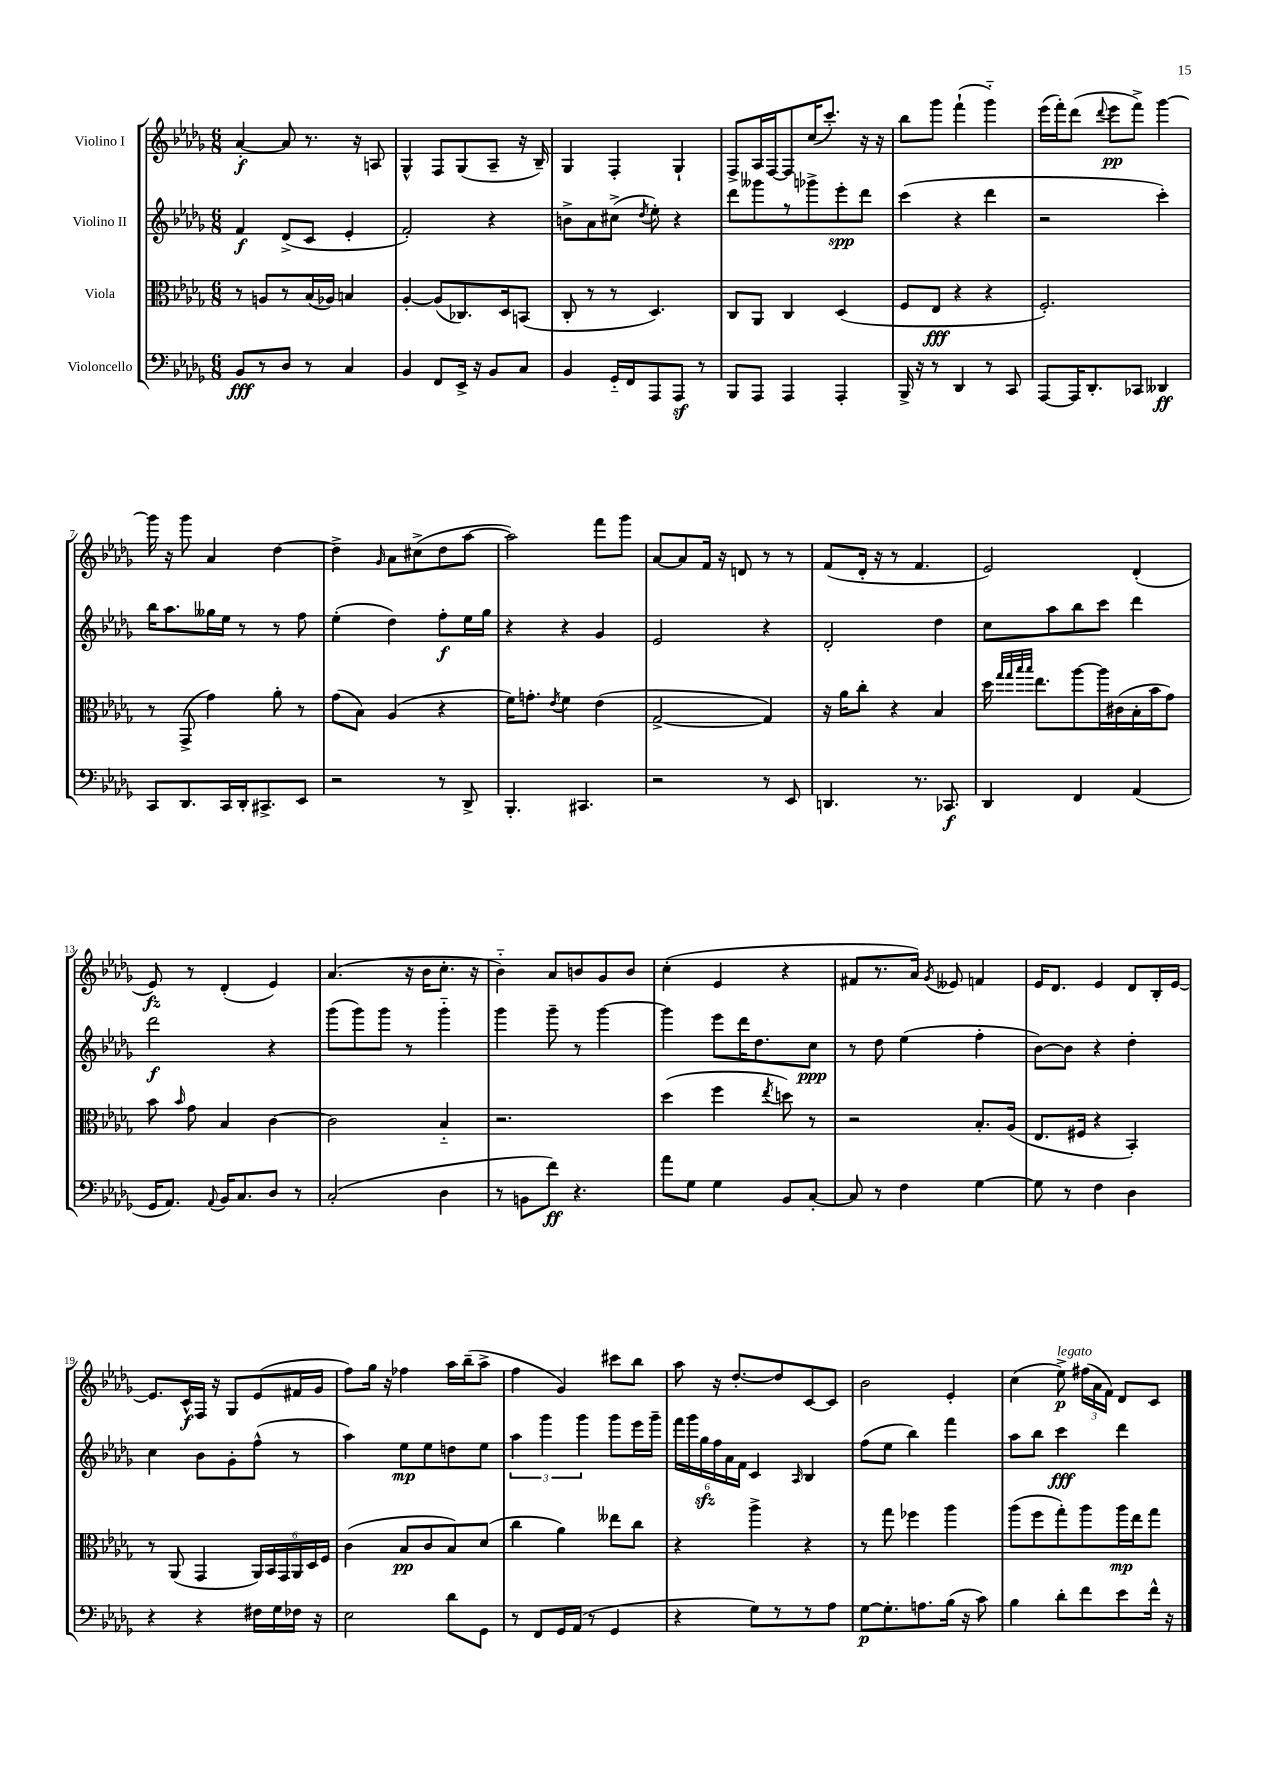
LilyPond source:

<<
\new StaffGroup <<
\new Staff = "s0" \with { instrumentName = "Violino I" } {
    \clef treble \key des \major \numericTimeSignature \time 6/8
    \autoBeamOff aes'4~-.\f aes'8 r8. r16 a8 |
    ges4-^ f8[ ges8( aes8]-- r16 bes16--) |
    ges4 f4-. ges4-! |
    f8[-> aes16 f16~ f8 c''16( c'''8.]-.) r16 r16 |
    bes''8[ ges'''8] f'''4-!( ges'''4-_) |
    ees'''16[( f'''16-.) des'''8]( \appoggiatura { des'''8 } ees'''8[\pp f'''8]->) ges'''4~ |
    ges'''16 r16 ges'''8 aes'4 des''4~ |
    des''4-> \grace { ges'16 } aes'8[ cis''8->( des''8 aes''8]~ |
    aes''2) f'''8[ ges'''8] |
    aes'8[~ aes'8 f'16] r16 d'8 r8 r8 |
    f'8[( des'16]-. r16 r8 f'4. |
    ees'2) des'4-.( |
    ees'8\fz) r8 des'4-.( ees'4) |
    aes'4.( r16 bes'16[ c''8.]-. r16 |
    bes'4-_) aes'8[ b'8 ges'8 b'8] |
    c''4-.( ees'4 r4 |
    fis'8[ r8. aes'16]) \acciaccatura { ges'8 } eeses'8 f'4 |
    ees'16[ des'8.] ees'4 des'8[ bes16-. ees'16]~ |
    ees'8.[ c'16-^\f f16] r16 ges8[ ees'8( fis'16 ges'16] |
    f''8[) ges''16] r16 fes''4 aes''16[ bes''16--( aes''8]-> |
    f''4 ges'4) cis'''8[ bes''8] |
    aes''8 r16 des''8.[~-. des''8 c'8~ c'8] |
    bes'2 ees'4-. |
    c''4( ees''8->\p^\markup { \italic "legato" }) \tuplet 3/2 { fis''16[( aes'16 f'16]) } des'8[ c'8] \bar "|." |
}
\new Staff = "s1" \with { instrumentName = "Violino II" } {
    \clef treble \key des \major \numericTimeSignature \time 6/8
    \autoBeamOff f'4\f des'8[->( c'8] ees'4-. |
    f'2-.) r4 |
    b'8[-> aes'8 cis''8]->( \acciaccatura { des''8 } ees''8-.) r4 |
    des'''8[ geses'''8 r8 ges'''8-> ees'''8-.\spp des'''8] |
    c'''4( r4 des'''4 |
    r2 c'''4-.) |
    bes''16[ aes''8. geses''16 ees''16] r8 r8 f''8 |
    ees''4-.( des''4) f''8[-.\f ees''16 ges''16] |
    r4 r4 ges'4 |
    ees'2 r4 |
    des'2-. des''4 |
    c''8[ aes''8 bes''8 c'''8] des'''4 |
    des'''2\f r4 |
    ges'''8[( ges'''8) ges'''8] r8 ges'''4-_ |
    ges'''4 ges'''8-- r8 ges'''4~ |
    ges'''4 ees'''8[ des'''16 des''8. c''8]\ppp |
    r8 des''8 ees''4( f''4-. |
    bes'8[~) bes'8] r4 des''4-. |
    c''4 bes'8[ ges'8-. f''8]-^( r8 |
    aes''4) ees''8[\mp ees''8 d''8 ees''8] |
    \tuplet 3/2 { aes''4 ges'''4 ges'''4 } ges'''8[ ees'''16 ges'''16]-- |
    \tuplet 6/4 { f'''16[ ges'''16 ges''16\sfz f''16 aes'16 f'16] } c'4 \grace { aes16 } bes4 |
    f''8[( ees''8] bes''4) f'''4 |
    aes''8[ bes''8] c'''4\fff des'''4 \bar "|." |
}
\new Staff = "s2" \with { instrumentName = "Viola" } {
    \clef alto \key des \major \numericTimeSignature \time 6/8
    \autoBeamOff r8 a8[ r8 bes16( aes16]) b4 |
    aes4~-. aes8[( ces8.) des16 b,8]( |
    c8-. r8 r8 des4.) |
    c8[ aes,8] c4 des4( |
    f8[ ees8]\fff r4 r4 |
    f2.-.) |
    r8 ges,8->( ges'4) aes'8-. r8 |
    ges'8[( bes8]) aes4( r4 |
    f'16[) g'8.]-. \acciaccatura { ees'8 } f'4 ees'4( |
    ges2~-> ges4) |
    r16 aes'16[ c''8]-. r4 bes4 |
    des''16 \grace { ges''32[ ges''32 bes''32 bes''32] } ees''8.[ aes''8~ aes''16 cis'16( bes16-. bes'16 ges'8]) |
    bes'8 \grace { bes'16 } ges'8 bes4 c'4~ |
    c'2 bes4-_ |
    r2. |
    des''4( f''4 \acciaccatura { ees''8 } d''8) r8 |
    r2 bes8.[-. aes16]( |
    ees8.[ fis16] r4 bes,4-.) |
    r8 aes,8( ges,4 \tuplet 6/4 { aes,16[) bes,16 ges,16 aes,16 des16 f16] } |
    c'4( bes8[\pp c'8 bes8) des'8]( |
    c''4 aes'4) eeses''8[ c''8] |
    r4 aes''4-> r4 |
    r8 ges''8 fes''4 aes''4 |
    aes''8[( f''8 ges''8-.) aes''8 aes''16\mp ees''16 ges''8] \bar "|." |
}
\new Staff = "s3" \with { instrumentName = "Violoncello" } {
    \clef bass \key des \major \numericTimeSignature \time 6/8
    \autoBeamOff bes,8[\fff r8 des8] r8 c4 |
    bes,4 f,8[ ees,16]-> r16 bes,8[ c8] |
    bes,4 ges,16[-_ f,16 aes,,8 aes,,8]\sf r8 |
    bes,,8[ aes,,8] aes,,4 aes,,4-. |
    bes,,16-> r16 r8 des,4 r8 c,8 |
    aes,,8[~ aes,,16 des,8.-. ces,8] deses,4\ff |
    c,8[ des,8. c,16 des,16-. cis,8.-> ees,8] |
    r2 r8 des,8-> |
    bes,,4.-. cis,4. |
    r2 r8 ees,8 |
    d,4. r8. ces,8.\f |
    des,4 f,4 aes,4( |
    ges,16[ aes,8.]) \appoggiatura { aes,8 } bes,16[ c8. des8] r8 |
    c2-.( des4 |
    r8 b,8[ f'8]\ff) r4. |
    aes'8[ ges8] ges4 bes,8[ c8]~-. |
    c8 r8 f4 ges4~ |
    ges8 r8 f4 des4 |
    r4 r4 fis16[ ges16 fes16] r16 |
    ees2 des'8[ ges,8] |
    r8 f,8[ ges,16 aes,16]( r8 ges,4 |
    r4 ges8[) r8 r8 aes8] |
    ges8[~\p ges8.-. a8. bes16]( r16 c'8) |
    bes4 des'8[-. f'8 ees'8 f'16]-^ r16 \bar "|." |
}
>>
>>
